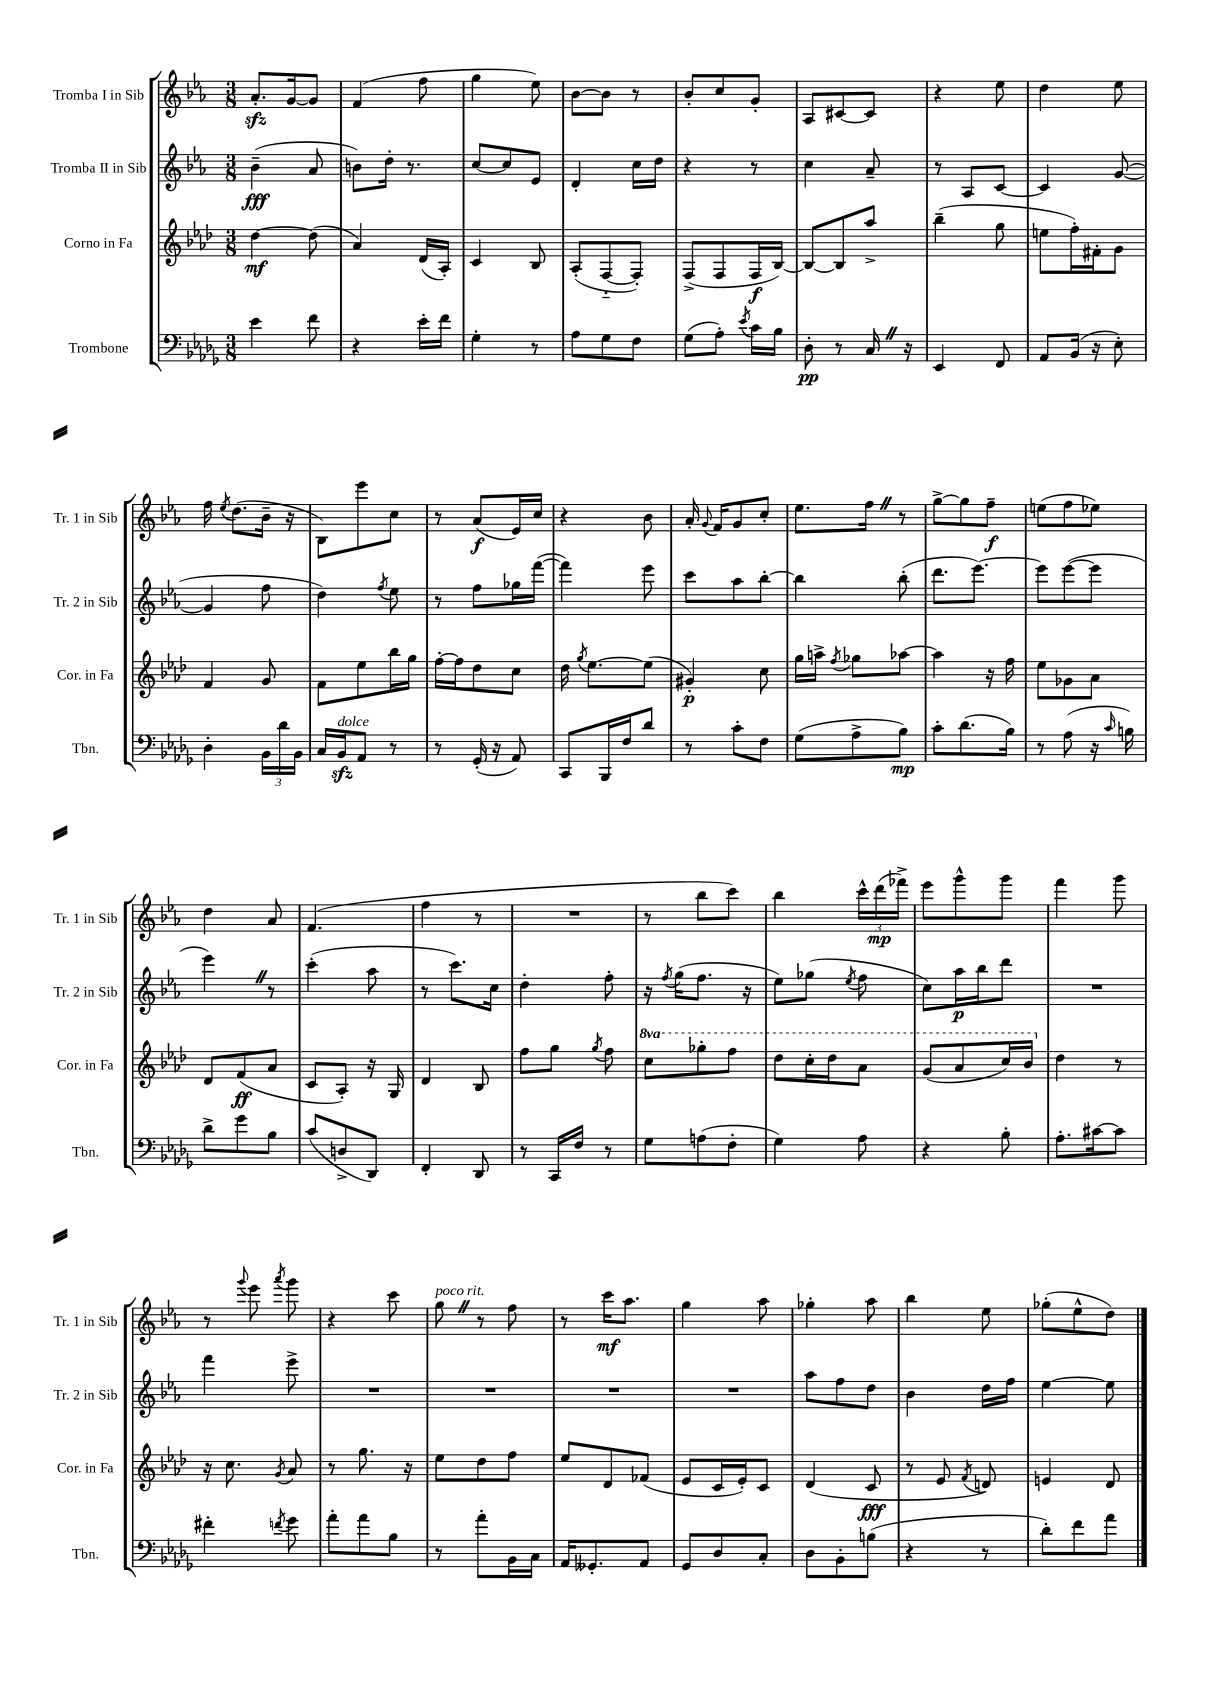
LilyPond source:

<<
\new StaffGroup <<
\new Staff = "s0" \with { instrumentName = "Tromba I in Sib" shortInstrumentName = "Tr. 1 in Sib" } {
    \clef treble \key ees \major \numericTimeSignature \time 3/8
    \autoBeamOff aes'8.[-.\sfz g'16~ g'8] |
    f'4( f''8 |
    g''4 ees''8) |
    bes'8[~ bes'8] r8 |
    bes'8[-. c''8 g'8]-. |
    aes8[ cis'8~ cis'8] |
    r4 ees''8 |
    d''4 ees''8 |
    f''16 \acciaccatura { ees''8 } d''8.[( bes'16]-- r16 |
    bes8[) ees'''8 c''8] |
    r8 aes'8[\f( ees'16) c''16] |
    r4 bes'8 |
    aes'16-. \appoggiatura { g'8 } f'16[ g'8 c''8]-. |
    ees''8.[ f''16] \once \override BreathingSign.text = \markup { \musicglyph "scripts.caesura.straight" } \breathe r8 |
    g''8[~-> g''8 f''8]--\f |
    e''8[( f''8 ees''8]) |
    d''4 aes'8 |
    f'4.( |
    f''4 r8 |
    R4. |
    r8 bes''8[ c'''8]) |
    bes''4 \tuplet 3/2 { c'''16[-^ d'''16\mp( fes'''16]->) } |
    ees'''8[ g'''8-^ g'''8] |
    f'''4 g'''8 |
    r8 \appoggiatura { g'''8 } ees'''8 \acciaccatura { aes'''8 } g'''8 |
    r4 c'''8 |
    g''8^\markup { \italic "poco rit." } \once \override BreathingSign.text = \markup { \musicglyph "scripts.caesura.straight" } \breathe r8 f''8 |
    r8 c'''16[\mf aes''8.] |
    g''4 aes''8 |
    ges''4-. aes''8 |
    bes''4 ees''8 |
    ges''8[-.( ees''8-^ d''8]) \bar "|." |
}
\new Staff = "s1" \with { instrumentName = "Tromba II in Sib" shortInstrumentName = "Tr. 2 in Sib" } {
    \clef treble \key ees \major \numericTimeSignature \time 3/8
    \autoBeamOff bes'4--\fff( aes'8 |
    b'8[) d''16]-. r8. |
    c''8[~ c''8 ees'8] |
    d'4-. c''16[ d''16] |
    r4 r8 |
    c''4 aes'8-- |
    r8 aes8[ c'8]~ |
    c'4 g'8~( |
    g'4 f''8 |
    d''4) \acciaccatura { f''8 } ees''8 |
    r8 f''8[ ges''16 f'''16]~( |
    f'''4) ees'''8 |
    c'''8[ aes''8 bes''8]~-. |
    bes''4 bes''8-.( |
    d'''8.[ ees'''8.]~) |
    ees'''8[ ees'''8~( ees'''8] |
    ees'''4) \once \override BreathingSign.text = \markup { \musicglyph "scripts.caesura.straight" } \breathe r8 |
    c'''4-.( aes''8 |
    r8 c'''8.[) c''16] |
    d''4-. f''8-. |
    r16 \acciaccatura { f''8 } g''16[( f''8.] r16 |
    ees''8[) ges''8]( \acciaccatura { ees''8 } f''8 |
    c''8[) aes''16\p bes''16 d'''8] |
    R4. |
    f'''4 ees'''8-> |
    R4. |
    R4. |
    R4. |
    R4. |
    aes''8[ f''8 d''8] |
    bes'4 d''16[ f''16] |
    ees''4~ ees''8 \bar "|." |
}
\new Staff = "s2" \with { instrumentName = "Corno in Fa" shortInstrumentName = "Cor. in Fa" } {
    \clef treble \key aes \major \numericTimeSignature \time 3/8 \set Staff.ottavationMarkups = #ottavation-simple-ordinals
    \autoBeamOff des''4~\mf des''8( |
    aes'4) des'16[( aes16]-.) |
    c'4 bes8 |
    aes8[-.( f8~-_ f8]-.) |
    f8[->( f8 f16\f bes16]~) |
    bes8[~ bes8 aes''8]-> |
    bes''4--( g''8 |
    e''8[ f''16-.) fis'16-. g'8] |
    f'4 g'8 |
    f'8[ ees''8 bes''16 g''16] |
    f''16[~-. f''16 des''8 c''8] |
    des''16 \acciaccatura { g''8 } ees''8.[~ ees''8]( |
    gis'4-.\p) c''8 |
    g''16[ a''16]-> \acciaccatura { f''8 } ges''8[ aes''8]~ |
    aes''4 r16 f''16 |
    ees''8[ ges'8 aes'8] |
    des'8[ f'8\ff( aes'8] |
    c'8[ aes8]-.) r16 g16 |
    des'4 bes8 |
    f''8[ g''8] \acciaccatura { g''8 } f''8 |
    \ottava #1 c'''8[ ges'''8-. f'''8] |
    des'''8[ c'''16-. des'''16 aes''8] |
    g''8[( aes''8 c'''16) bes''16] \ottava #0 |
    des''4 r8 |
    r16 c''8. \acciaccatura { g'8 } aes'8 |
    r8 g''8. r16 |
    ees''8[ des''8 f''8] |
    ees''8[ des'8 fes'8]( |
    ees'8[ c'16 ees'16-.) c'8] |
    des'4( c'8\fff |
    r8 ees'8 \acciaccatura { f'8 } d'8) |
    e'4 des'8 \bar "|." |
}
\new Staff = "s3" \with { instrumentName = "Trombone" shortInstrumentName = "Tbn." } {
    \clef bass \key des \major \numericTimeSignature \time 3/8
    \autoBeamOff ees'4 f'8 |
    r4 ees'16[-. f'16] |
    ges4-. r8 |
    aes8[ ges8 f8] |
    ges8[( aes8]-.) \acciaccatura { ees'8 } c'16[ bes16] |
    des8-.\pp r8 c16 \once \override BreathingSign.text = \markup { \musicglyph "scripts.caesura.straight" } \breathe r16 |
    ees,4 f,8 |
    aes,8[ bes,16]( r16 ees8-.) |
    des4-. \tuplet 3/2 { bes,16[ des'16 bes,16] } |
    c16[ bes,16\sfz^\markup { \italic "dolce" } aes,8] r8 |
    r8 ges,16-.( r16 aes,8) |
    c,8[ bes,,16 f16 des'8] |
    r8 c'8[-. f8] |
    ges8[( aes8-> bes8]\mp) |
    c'8[-. des'8.( bes16]) |
    r8 aes8( r16 \grace { c'16 } b16) |
    des'8[-> ges'8 bes8] |
    c'8[( d8-> des,8]) |
    f,4-. des,8 |
    r8 c,16[ f16] r8 |
    ges8[ a8( f8]-. |
    ges4) aes8 |
    r4 bes8-. |
    aes8.[-. cis'16~ cis'8] |
    fis'4-. \acciaccatura { f'8 } ges'8 |
    aes'8[-. aes'8 bes8] |
    r8 aes'8[-. bes,16 c16] |
    aes,16[ geses,8.-. aes,8] |
    ges,8[ des8 c8]-. |
    des8[ bes,8-. b8]( |
    r4 r8 |
    des'8[-.) f'8 aes'8] \bar "|." |
}
>>
>>
\layout { \context { \Score \remove "Bar_number_engraver" } }
